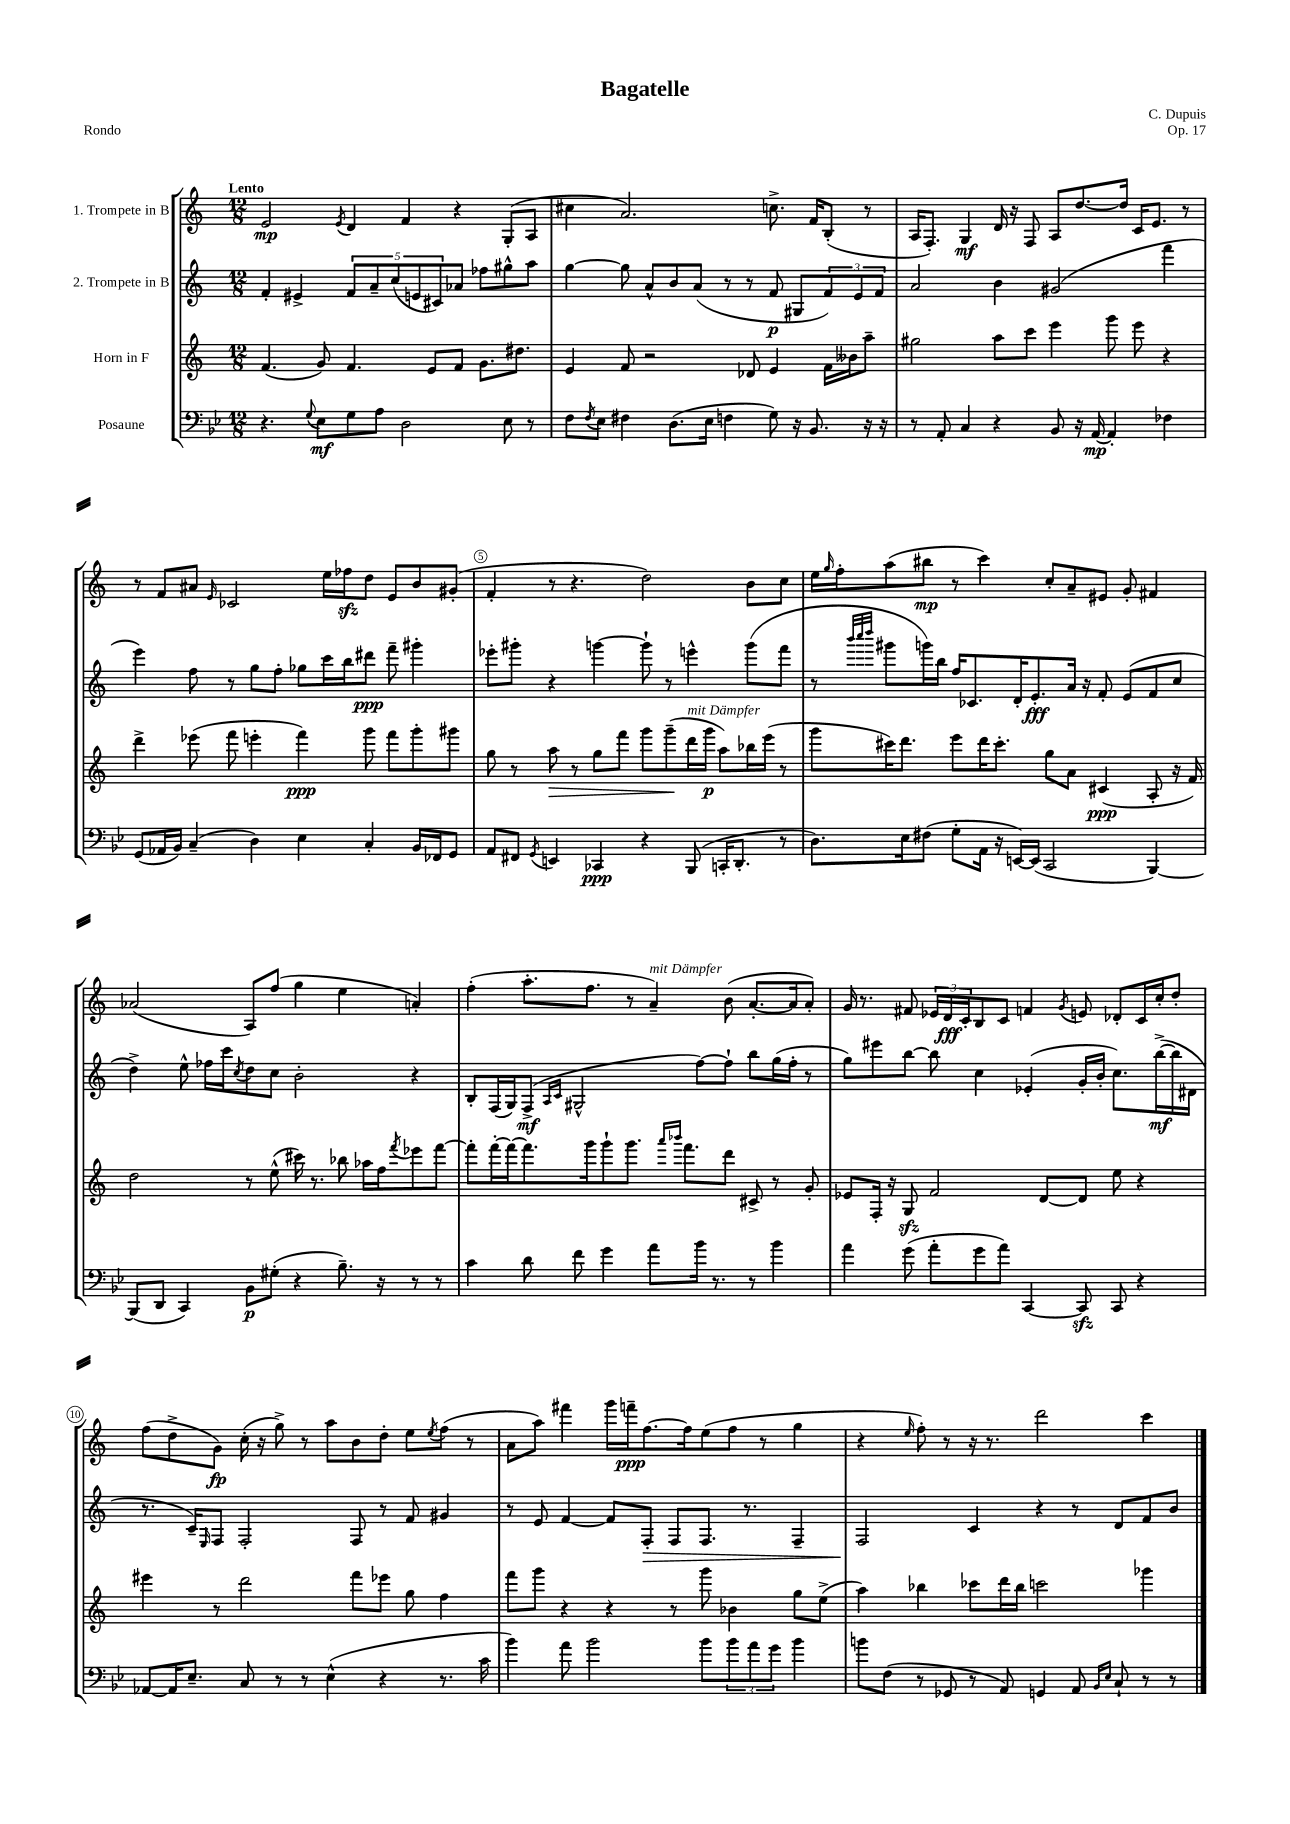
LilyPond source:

\header { title = "Bagatelle" composer = "C. Dupuis" opus = "Op. 17" piece = "Rondo" }
<<
\new StaffGroup <<
\new Staff = "s0" \with { instrumentName = "1. Trompete in B" } {
    \clef treble \key c \major \numericTimeSignature \time 12/8 \tempo "Lento"
    e'2\mp \acciaccatura { e'8 } d'4 f'4 r4 g8-.( a8 |
    cis''4 a'2.) c''8.-> f'16 b8-.( r8 |
    a16 f8.-.) g4\mf d'16 r16 f8 a8 d''8.~ d''16 c'16 e'8. r8 |
    r8 f'8 ais'8 \grace { e'16 } ces'2 e''16 fes''16\sfz d''8 e'8 b'8 gis'8-.( |
    f'4-. r8 r4. d''2) b'8 c''8 |
    e''16 \grace { g''16 } f''16-. a''8( bis''8\mp r8 c'''4) c''8-. a'8-- eis'8 g'8-. fis'4 |
    aes'2( a8) f''8( g''4 e''4 a'4-.) |
    f''4-.( a''8.-. f''8. r8 a'4--^\markup { \italic "mit Dämpfer" }) b'8( a'8.~-. a'16 a'8-.) |
    g'16 r8. fis'8 \tuplet 3/2 { ees'16 d'16\fff c'16-. } b8 c'8 f'4 \acciaccatura { g'8 } e'8 des'8-. c'16 c''16-. d''8-. |
    f''8( d''8-> g'8\fp) c''16-.( r16 g''8->) r8 a''8 b'8 d''8-. e''8 \acciaccatura { e''8 } f''8( r8 |
    a'8 a''8) fis'''4 g'''16 f'''16--\ppp f''8.~ f''16 e''8( f''8 r8 g''4 |
    r4 \grace { e''16 } f''8-.) r8 r16 r8. d'''2 c'''4 \bar "|." |
}
\new Staff = "s1" \with { instrumentName = "2. Trompete in B" } {
    \clef treble \key c \major \numericTimeSignature \time 12/8
    f'4-. eis'4-> \tuplet 5/4 { f'8 a'8-- c''8( e'8 cis'8) } aes'8 fes''8 gis''8-^ a''8 |
    g''4~ g''8 a'8-^ b'8 a'8( r8 r8 f'8\p gis8 \tuplet 3/2 { f'8) e'8 f'8 } |
    a'2 b'4 gis'2( f'''4 |
    e'''4) f''8 r8 g''8 f''8-. ges''8 c'''16 b''16 dis'''8\ppp f'''8-- gis'''4-. |
    ees'''8-. gis'''8-. r4 g'''4~ g'''8-! r8 e'''4-^ g'''8( f'''8 |
    r8 \grace { b'''32 c''''32 d''''32 } gis'''8 g'''16) b''16 f''16 ces'8. d'16-. e'8.-.\fff a'16 r16 f'8-. e'8( f'8 c''8 |
    d''4->) e''8-^ fes''16 c'''16 \acciaccatura { c''8 } d''8 c''8 b'2-. r4 |
    b8-. f16( g16) f8->\mf( \grace { a16 c'16 } gis2-^ f''8~) f''8-! b''8 g''16( f''16-. r8 |
    g''8) eis'''8 b''8~ b''8 c''4 ees'4-.( g'16-. b'16-. c''8.) b''16~->\mf( b''16 dis'16 |
    r8. c'16--) \grace { e16 } f8 f2-. f8 r8 f'8 gis'4 |
    r8 e'8 f'4~ f'8 f8-.\> f8 f8. r8. f4-- |
    f2\! c'4 r4 r8 d'8 f'8 b'8 \bar "|." |
}
\new Staff = "s2" \with { instrumentName = "Horn in F" } {
    \clef treble \key c \major \numericTimeSignature \time 12/8
    f'4.( g'8) f'4. e'8 f'8 g'8. dis''8. |
    e'4 f'8 r2 des'8 e'4 f'16 beses'16 a''8-- |
    gis''2 a''8 c'''8 e'''4 g'''8 e'''8 r4 |
    d'''4-> ees'''8( f'''8 e'''4-. f'''4\ppp) g'''8 f'''8 g'''8-. gis'''8 |
    g''8 r8 a''8\> r8 g''8 f'''8 g'''8 g'''8--\!( d'''16^\markup { \italic "mit Dämpfer" } g'''16\p a''8) bes''16 e'''16( r8 |
    g'''8 cis'''16) d'''8. e'''8 d'''16 cis'''8.-. g''8 a'8 cis'4\ppp( a8-. r16 f'16) |
    d''2 r8 e''8-^( cis'''16) r8. bes''8 aes''16 f''16 \acciaccatura { f'''8 } ees'''8 f'''8~ |
    f'''8-. f'''16~-. f'''16~ f'''8. g'''16 g'''8-! g'''8. \grace { a'''16 bes'''16 } f'''8. d'''8 cis'8-> r8 g'8-. |
    ees'8 f16-. r16 g8\sfz f'2 d'8~ d'8 e''8 r4 |
    eis'''4 r8 d'''2 f'''8 ees'''8 g''8 f''4 |
    f'''8 g'''8 r4 r4 r8 g'''8 bes'4 g''8 e''8->( |
    a''4) bes''4 ces'''8 d'''16 bes''16 c'''2 ges'''4 \bar "|." |
}
\new Staff = "s3" \with { instrumentName = "Posaune" } {
    \clef bass \key bes \major \numericTimeSignature \time 12/8
    r4. \appoggiatura { g8 } ees8\mf g8 a8 d2 ees8 r8 |
    f8 \acciaccatura { f8 } ees8 fis4 d8.( ees16 f4 g8) r16 bes,8. r16 r16 |
    r8 a,8-. c4 r4 bes,8 r16 a,16~\mp a,4-. fes4 |
    g,8( aes,16 bes,16) c4--( d4) ees4 c4-. bes,16 fes,16 g,8 |
    a,8 fis,8 \acciaccatura { g,8 } e,4 ces,4\ppp r4 bes,,8( c,16-. d,8.-. r8 |
    d8.) ees16 fis8( g8-. a,16 r16 e,16~) e,16( c,2 bes,,4~) |
    bes,,8( d,8 c,4) bes,8\p gis8-.( r4 bes8.--) r16 r8 r8 |
    c'4 d'8 f'8 g'4 a'8 bes'16 r8. r8 bes'4 |
    a'4 g'8( a'8-. g'8 a'8) c,4~ c,8\sfz c,8 r4 |
    aes,8~ aes,16 ees8.-- c8 r8 r8 ees4-^( r4 r8. c'16 |
    bes'4) a'8 bes'2 bes'8 \tuplet 3/2 { bes'8 a'8 g'8 } bes'4 |
    b'8 f8( r8 ges,8 r8 a,8) g,4 a,8 \grace { bes,16 ees16 } c8-! r8 r8 \bar "|." |
}
>>
>>
\layout { \context { \Score \override BarNumber.break-visibility = ##(#f #t #t) barNumberVisibility = #(every-nth-bar-number-visible 5) \override BarNumber.stencil = #(make-stencil-circler 0.1 0.3 ly:text-interface::print) } }
